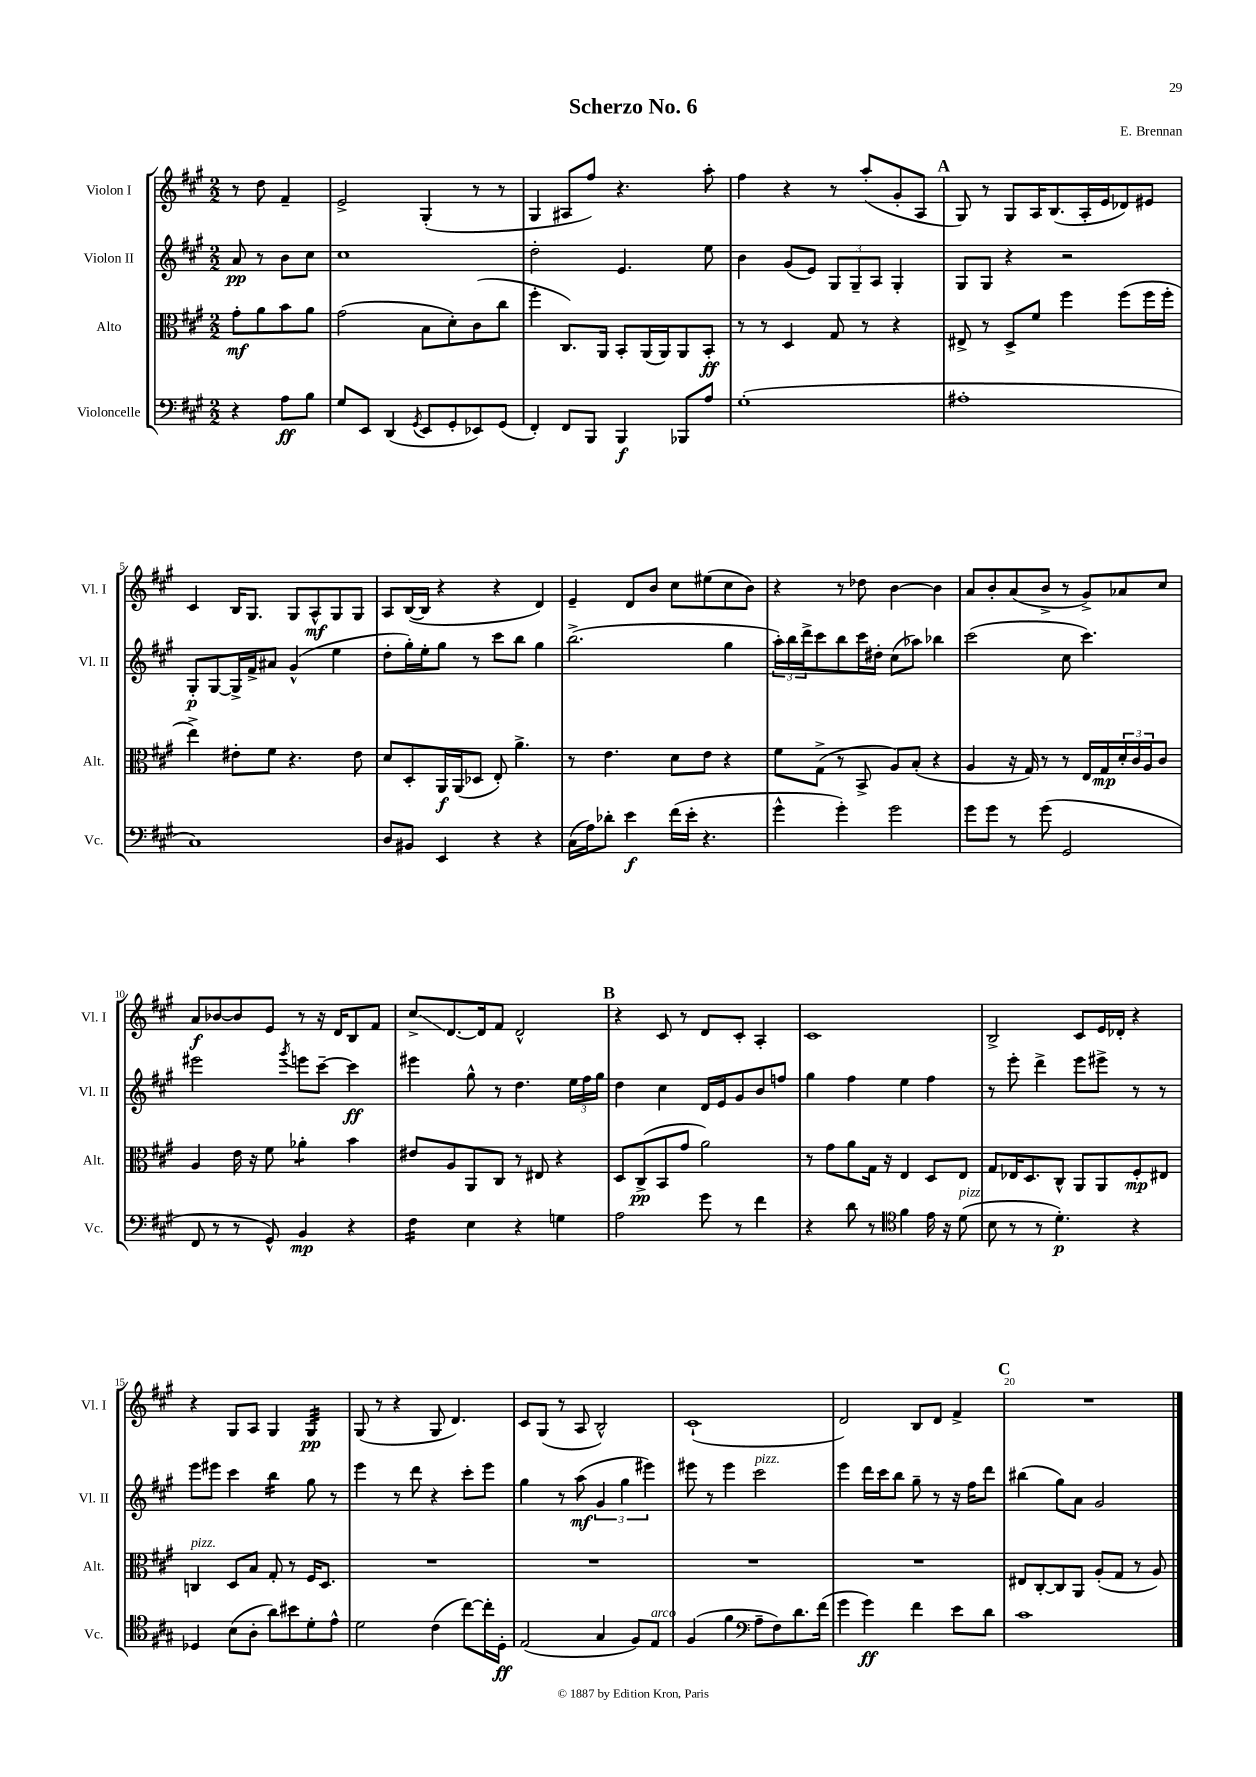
\header { title = "Scherzo No. 6" composer = "E. Brennan" }
<<
\new StaffGroup <<
\new Staff = "s0" \with { instrumentName = "Violon I" shortInstrumentName = "Vl. I" } {
    \clef treble \key a \major \numericTimeSignature \time 2/2 \partial 2
    r8 d''8 fis'4-- |
    e'2-> gis4-.( r8 r8 |
    gis4 ais8 fis''8) r4. a''8-. |
    fis''4 r4 r8 a''8-.( gis'8-. a8 |
    \mark \markup { \bold "A" } gis8) r8 gis8 a16 b8.( a16-. e'16 des'8) eis'8 |
    cis'4 b16 gis8. gis8 a8-^\mf gis8 gis8 |
    a8 b16~( b16 r4 r4 d'4) |
    e'4-- d'8 b'8 cis''8 eis''8( cis''8 b'8) |
    r4 r8 des''8 b'4~ b'4 |
    a'8 b'8-. a'8( b'8-> r8 gis'8->) aes'8 cis''8 |
    a'8\f bes'8~ bes'8 e'8 r8 r16 d'16 b8 fis'8 |
    cis''8->\glissando d'8.~ d'16 fis'8 d'2-^ |
    \mark \markup { \bold "B" } r4 cis'8 r8 d'8 cis'8-. a4-. |
    cis'1 |
    b2-> cis'8 e'16 des'16-. r4 |
    r4 gis8 a8 gis4 gis4:32\pp |
    gis8( r8 r4 gis8 d'4.) |
    cis'8 gis8( r8 a8 b2-^) |
    cis'1-!( |
    d'2) b8 d'8 fis'4-> |
    \mark \markup { \bold "C" } R1 \bar "|." |
}
\new Staff = "s1" \with { instrumentName = "Violon II" shortInstrumentName = "Vl. II" } {
    \clef treble \key a \major \numericTimeSignature \time 2/2 \partial 2
    a'8\pp r8 b'8 cis''8 |
    cis''1 |
    d''2-. e'4. e''8 |
    b'4 gis'8( e'8) \tuplet 3/2 { gis8 gis8-- a8 } gis4-. |
    \mark \markup { \bold "A" } gis8 gis8 r4 r2 |
    gis8-.\p gis8~ gis16-> fis'16-> ais'8 gis'4-^( e''4 |
    d''8-. gis''16-.) e''16-. gis''8 r8 cis'''8 b''8 gis''4 |
    b''2.->( gis''4 |
    \tuplet 3/2 { a''16-.) b''16 d'''16-> } cis'''8 b''8 cis'''16 dis''16-. cis''8( aes''8) bes''4 |
    cis'''2( cis''8 cis'''4.) |
    eis'''2 \acciaccatura { gis'''8 } e'''8 cis'''8~-- cis'''4\ff |
    eis'''4 gis''8-^ r8 d''4. \tuplet 3/2 { e''16 fis''16 gis''16 } |
    \mark \markup { \bold "B" } d''4 cis''4 d'16 e'16 gis'8 b'8 f''8 |
    gis''4 fis''4 e''4 fis''4 |
    r8 e'''8-. d'''4-> e'''8 eis'''8-> r8 r8 |
    e'''8 eis'''8 cis'''4 b''4:16 gis''8 r8 |
    e'''4 r8 d'''8 r4 cis'''8-. e'''8 |
    gis''4 r8 a''8\mf( \tuplet 3/2 { gis'4 gis''4 eis'''4) } |
    eis'''8 r8 eis'''4 cis'''2^\markup { \italic "pizz." } |
    e'''4 d'''16 cis'''16 b''8 gis''8-- r8 r16 fis''16 d'''8 |
    \mark \markup { \bold "C" } bis''4( gis''8) a'8 gis'2 \bar "|." |
}
\new Staff = "s2" \with { instrumentName = "Alto" shortInstrumentName = "Alt." } {
    \clef alto \key a \major \numericTimeSignature \time 2/2 \partial 2
    gis'8-.\mf a'8 b'8 a'8 |
    gis'2( b8 d'8-.) cis'8( cis''8 |
    fis''4-. cis8.) a,16 b,8-. a,16( a,16) a,8 b,8-.\ff |
    r8 r8 d4 gis8 r8 r4 |
    \mark \markup { \bold "A" } eis8-> r8 d8-> fis'8 fis''4 fis''8( fis''16 fis''16-. |
    e''4->) eis'8-. fis'8 r4. eis'8 |
    d'8 d8-. a,16\f a,16( des8 e8-.) a'4.-> |
    r8 e'4. d'8 e'8 r4 |
    fis'8 gis8->( r8 b,8-> a8) b8-.( r4 |
    a4 r16 gis16) r8 r8 e16 gis16\mp \tuplet 3/2 { d'16-. cis'16 a16 } cis'8 |
    a4 e'16 r16 fis'8 aes'4:8-. b'4 |
    eis'8 a8 a,8 cis8 r8 eis8 r4 |
    \mark \markup { \bold "B" } d8 cis8->\pp( b,8 gis'8 a'2) |
    r8 gis'8 a'8 gis16 r16 e4 d8 e8 |
    gis8 ees16 d8. cis8-^ a,8 a,8 fis8-.\mp eis8 |
    c4^\markup { \italic "pizz." } d8 b8 gis8-. r8 fis16 d8. |
    R1 |
    R1 |
    R1 |
    R1 |
    \mark \markup { \bold "C" } eis8 cis8~-. cis8 a,8 a8-.( gis8 r8 a8) \bar "|." |
}
\new Staff = "s3" \with { instrumentName = "Violoncelle" shortInstrumentName = "Vc." } {
    \clef bass \key a \major \numericTimeSignature \time 2/2 \partial 2
    r4 a8\ff b8 |
    gis8 e,8 d,4( \acciaccatura { gis,8 } e,8 gis,8-. ees,8) gis,8( |
    fis,4-.) fis,8 b,,8 b,,4\f bes,,8 a8 |
    gis1-.( |
    \mark \markup { \bold "A" } ais1-. |
    cis1) |
    d8 bis,8 e,4 r4 r4 |
    cis16( a16) des'8-. e'4\f fis'16( e'16-. r4. |
    gis'4-^ gis'4-.) gis'2 |
    gis'8 gis'8 r8 gis'8( gis,2 |
    fis,8 r8 r8 gis,8-^) b,4\mp r4 |
    fis4:16 e4 r4 g4 |
    \mark \markup { \bold "B" } a2 gis'8 r8 fis'4 |
    r4 d'8 r8 \clef tenor fis'4 e'16 r16 d'8^\markup { \italic "pizz." }( |
    b8 r8 r8 d'4.-.\p) r4 |
    des4 b8( a8-. a'8) bis'8 d'8-. e'8-^ |
    d'2 cis'4( cis''8~) cis''16-. d16-.\ff |
    e2( gis4 fis8) e8^\markup { \italic "arco" } |
    fis4( fis'4 \clef bass a8-- fis8) d'8. fis'16( |
    gis'4 gis'4\ff) fis'4 e'8 d'8 |
    \mark \markup { \bold "C" } cis'1 \bar "|." |
}
>>
>>
\layout { \context { \Score \override BarNumber.break-visibility = ##(#f #t #t) barNumberVisibility = #(every-nth-bar-number-visible 5) } }
